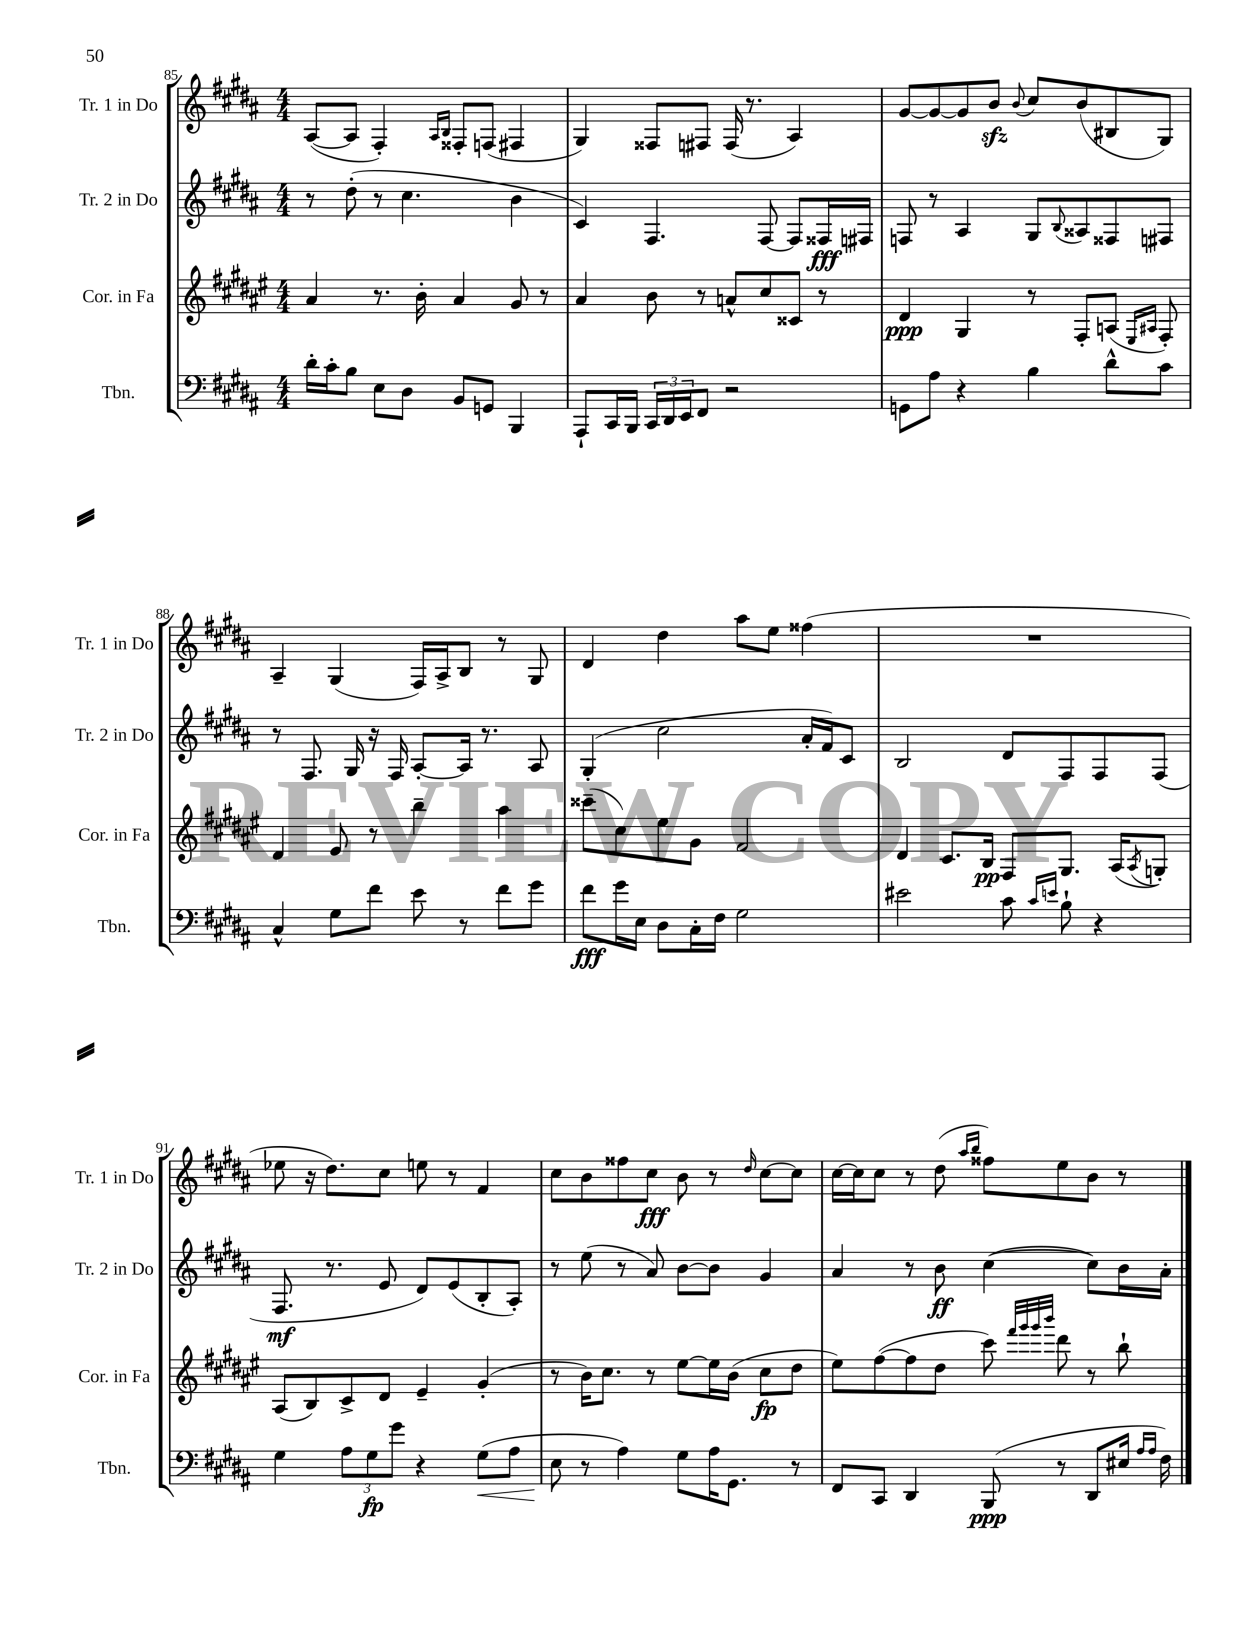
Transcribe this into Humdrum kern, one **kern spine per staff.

**kern	**kern	**kern	**kern
*staff4	*staff3	*staff2	*staff1
*clefF4	*clefG2	*clefG2	*clefG2
*k[f#c#g#d#a#]	*k[f#c#g#d#a#e#]	*k[f#c#g#d#a#]	*k[f#c#g#d#a#]
*M4/4	*M4/4	*M4/4	*M4/4
16d#'	4a#	8r	([8A#
16c#'	.	.	.
8B	.	(8dd#'	8A#]
8E	8.r	8r	4F#')
8D#	.	4.cc#	.
.	16b'	.	.
.	.	.	16qqA#
.	.	.	16qqB
8BB	4a#	.	8F##'
8GG	.	.	(8F
4BBB	8g#	4b	4F#
.	8r	.	.
=	=	=	=
8AAA#`	4a#	4c#)	4G#)
16CC#	.	.	.
16BBB	.	.	.
24CC#	8b	4.F#	8F##
24DD#	.	.	.
24EE	.	.	.
8FF#	8r	.	8F#
2r	8a^^	.	(16F#
.	.	.	8.r
.	8cc#	[8F#	.
.	8c##	8F#]	4A#)
.	8r	16F##	.
.	.	16F#	.
=	=	=	=
8GG	4d#	8F	[8g#
8A#	.	8r	8g#_
4r	4G#	4A#	8g#]
.	.	.	8b
.	.	.	8qqb
4B	8r	8G#	8cc#
.	.	8qqB	.
.	8F#'	8A##	(8b
8d#^^	(8A	8F##	8B#
.	16qqE#	.	.
.	16qqA#	.	.
8c#	8F#')	8F#	8G#)
=	=	=	=
4C#^^	4d#	8r	4A#~
.	.	8.F#	.
8G#	8e#	.	(4G#
.	.	16G#	.
8f#	8r	16r	.
.	.	16F#	.
8e	4bb~	[8A#'	16F#)
.	.	.	16A#^
8r	.	16A#]	8B
.	.	8.r	.
8f#	4aa#	.	8r
8g#	.	8A#	8G#
=	=	=	=
8f#	(8ccc##~	(4G#'	4d#
16g#	8cc#)	.	.
16E	.	.	.
8D#	8ee#	2cc#	4dd#
16C#'	8g#	.	.
16F#	.	.	.
2G#	2f#	.	8aa#
.	.	.	8ee
.	.	16a#'	(4ff##
.	.	16f#)	.
.	.	8c#	.
=	=	=	=
2e#	4d#	2B	1r
.	8.c#	.	.
.	16B	.	.
8c#	8F#	8d#	.
16qqc#	.	.	.
16qqe	.	.	.
8B`	8.G#	8F#	.
4r	.	8F#	.
.	(16A#	.	.
.	8qA#	.	.
.	8G')	(8F#	.
=	=	=	=
4G#	(8A#	8.F#	8ee-
.	8B)	.	16r
.	.	8.r	8.dd#)
12A#	8c#^	.	.
12G#	.	.	.
.	8d#	8e	8cc#
12g#	.	.	.
4r	4e#~	8d#)	8ee
.	.	(8e	8r
(8G#	(4g#'	8B'	4f#
8A#	.	8A#')	.
=	=	=	=
8E	8r	8r	8cc#
8r	16b)	(8ee	8b
.	8.cc#	.	.
4A#)	.	8r	8ff##
.	8r	8a#)	8cc#
8G#	[8ee#	[8b	8b
16A#	16ee#]	8b]	8r
8.GG#	(16b	.	.
.	.	.	16qqdd#
.	8cc#	4g#	[8cc#
8r	8dd#	.	8cc#]
=	=	=	=
8FF#	8ee#)	4a#	[16cc#
.	.	.	16cc#]
8CC#	([8ff#	.	8cc#
4DD#	8ff#]	8r	8r
.	8dd#	8b	(8dd#
.	.	.	16qqaa#
.	.	.	16qqbb
(8BBB	8ccc#)	([4cc#	8ff##)
.	32qqfff#	.	.
.	32qqggg#	.	.
.	32qqggg#	.	.
.	32qqbbb	.	.
8r	8ddd#	.	8ee
8DD#	8r	8cc#])	8b
16E#	8bb`	16b	8r
16qqA#	.	.	.
16qqA#	.	.	.
16F#)	.	16a#'	.
==	==	==	==
*-	*-	*-	*-
